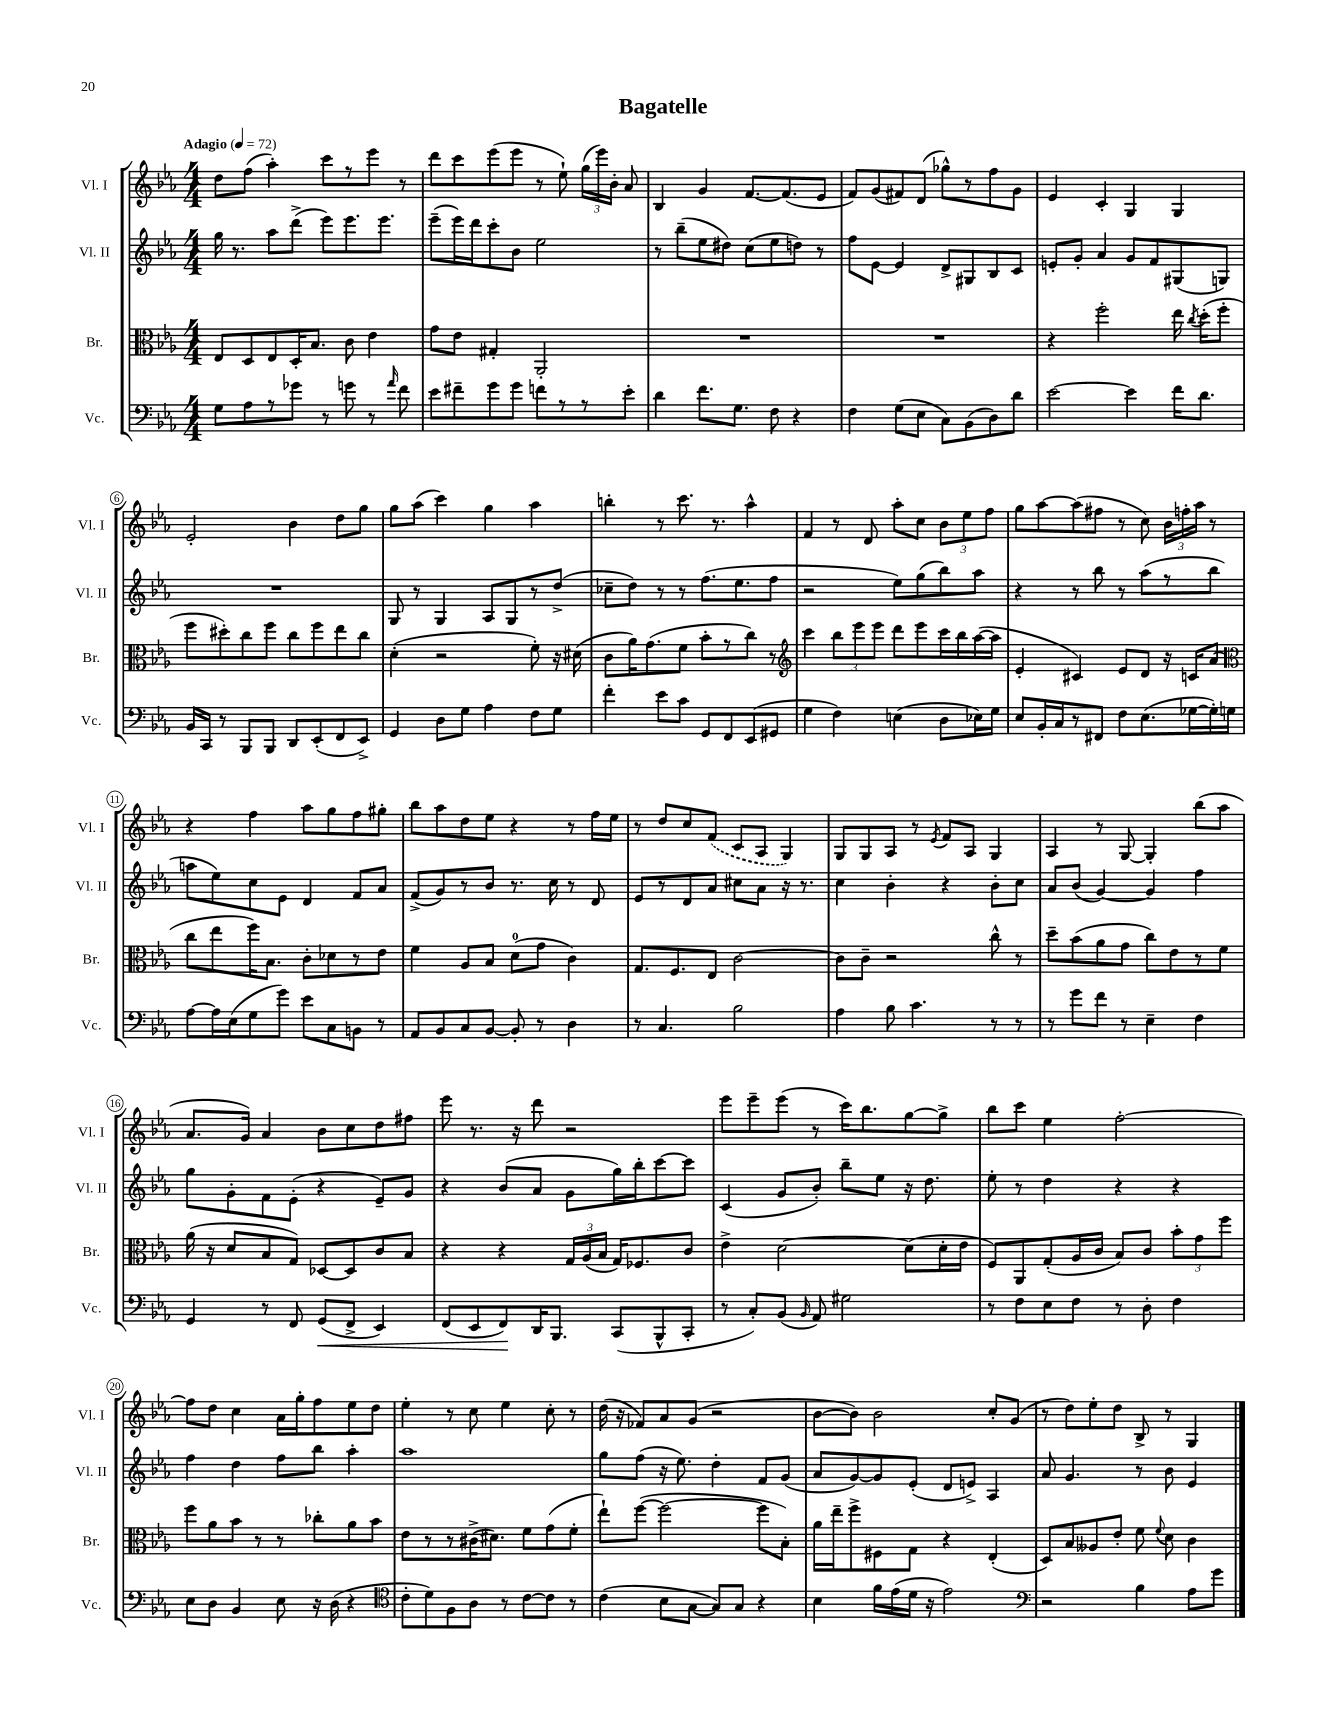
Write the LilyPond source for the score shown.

\header { title = "Bagatelle" }
<<
\new StaffGroup <<
\new Staff = "s0" \with { instrumentName = "Vl. I" shortInstrumentName = "Vl. I" } {
    \clef treble \key ees \major \numericTimeSignature \time 4/4 \tempo "Adagio" 4 = 72
    \autoBeamOff d''8[ f''8]( aes''4-.) c'''8[ r8 ees'''8] r8 |
    d'''8[ c'''8 ees'''8( ees'''8] r8 ees''8-!) \tuplet 3/2 { g''16[( ees'''16) bes'16]-. } aes'8 |
    bes4 g'4 f'8.[~ f'8.( ees'8] |
    f'8[) g'8( fis'8) d'8]( ges''8[-^) r8 f''8 g'8] |
    ees'4 c'4-. g4 g4 |
    ees'2-. bes'4 d''8[ g''8] |
    g''8[ aes''8]( c'''4) g''4 aes''4 |
    b''4-. r8 c'''8. r8. aes''4-^ |
    f'4 r8 d'8 aes''8[-. c''8] \tuplet 3/2 { bes'8[ ees''8 f''8] } |
    g''8[ aes''8~ aes''8( fis''8] r8 c''8) \tuplet 3/2 { bes'16[ f''16-. aes''16] } r8 |
    r4 f''4 aes''8[ g''8 f''8 gis''8]-. |
    bes''8[ aes''8 d''8 ees''8] r4 r8 f''16[ ees''16] |
    r8 d''8[ c''8 \once \slurDashed f'8]( c'8[ aes8] g4) |
    g8[ g8 aes8] r8 \acciaccatura { ees'8 } f'8[ aes8] g4 |
    aes4 r8 g8~ g4-. bes''8[( aes''8] |
    aes'8.[ g'16]) aes'4 bes'8[ c''8 d''8 fis''8] |
    ees'''8 r8. r16 d'''8 r2 |
    ees'''8[ ees'''8-- ees'''8]( r8 c'''16[) bes''8. g''8~ g''8]-> |
    bes''8[ c'''8] ees''4 f''2~-. |
    f''8[ d''8] c''4 aes'16[ g''16-. f''8 ees''8 d''8] |
    ees''4-. r8 c''8 ees''4 c''8-. r8 |
    d''16( r16 fes'8[) aes'8 g'8]( r2 |
    bes'8[~ bes'8]) bes'2 c''8[-. g'8]( |
    r8 d''8[) ees''8-. d''8] bes8-> r8 g4 \bar "|." |
}
\new Staff = "s1" \with { instrumentName = "Vl. II" shortInstrumentName = "Vl. II" } {
    \clef treble \key ees \major \numericTimeSignature \time 4/4
    \autoBeamOff g''16 r8. aes''8[ d'''8]->( ees'''8[) ees'''8. ees'''8.] |
    ees'''8[--( ees'''16) d'''16 c'''8-. bes'8] ees''2 |
    r8 bes''8[--( ees''8 dis''8]) c''8[( ees''8 d''8]) r8 |
    f''8[ ees'8]~ ees'4 d'8[-> gis8 bes8 c'8] |
    e'8[-. g'8]-. aes'4 g'8[ f'8 gis8( g8]) |
    R1 |
    g8 r8 g4 aes8[ g8 r8 d''8]->( |
    ces''8[-- d''8]) r8 r8 f''8.[( ees''8. f''8] |
    r2 ees''8[) g''8( bes''8) aes''8] |
    r4 r8 bes''8 r8 aes''8[( r8 bes''8] |
    a''8[ ees''8) c''8 ees'8] d'4 f'8[ aes'8] |
    f'8[->( g'8) r8 bes'8] r8. c''16 r8 d'8 |
    ees'8[ r8 d'8 aes'8] cis''8[ aes'8] r16 r8. |
    c''4 bes'4-. r4 bes'8[-. c''8] |
    aes'8[ bes'8]( g'4~) g'4 f''4 |
    g''8[ g'8-. f'8 ees'8]-.( r4 ees'8[--) g'8] |
    r4 bes'8[( aes'8] g'8[ g''16) bes''16-. c'''8~ c'''8] |
    c'4( g'8[ bes'8]-.) bes''8[-- ees''8] r16 d''8. |
    ees''8-. r8 d''4 r4 r4 |
    f''4 d''4 f''8[ bes''8] aes''4-. |
    aes''1 |
    g''8[ f''8]( r16 ees''8.) d''4-. f'8[ g'8]( |
    aes'8[ g'8~) g'8 ees'8]-.( d'8[ e'8]->) aes4 |
    aes'8 g'4. r8 bes'8 ees'4 \bar "|." |
}
\new Staff = "s2" \with { instrumentName = "Br." shortInstrumentName = "Br." } {
    \clef alto \key ees \major \numericTimeSignature \time 4/4
    \autoBeamOff ees8[ d8 ees8 d16-. bes8.] c'8 ees'4 |
    g'8[ ees'8] gis4-. aes,2-. |
    R1 |
    R1 |
    r4 f''2-. ees''16 \acciaccatura { c''8 } d''16[-.( f''8]-. |
    f''8[ dis''8-.) c''8 f''8] c''8[ f''8 ees''8 c''8] |
    d'4-.( r2 f'8-.) r16 dis'16( |
    c'8[ aes'16) g'8.( f'8] bes'8[-. r8 c''8]) r8 |
    \clef treble c'''4 \tuplet 3/2 { bes''8[ ees'''8 ees'''8] } d'''8[ ees'''8 c'''16 bes''16 aes''16~( aes''16] |
    ees'4-. cis'4) ees'8[ d'8] r16 c'16[ aes'8]( |
    \clef alto c''8[ ees''8 f''16) bes8.] c'8[-. des'8 r8 ees'8] |
    f'4 aes8[ bes8] d'8[-0( g'8] c'4) |
    g8.[ f8. ees8] c'2~ |
    c'8[ c'8]-- r2 c''8-^ r8 |
    d''8[-- bes'8( aes'8 g'8] c''8[) ees'8 r8 f'8] |
    aes'16( r16 d'8[ bes8 g8]) des8[~ des8 c'8 bes8] |
    r4 r4 \tuplet 3/2 { g16[ aes16( bes16] } g16[) fes8. c'8] |
    ees'4-> d'2~ d'8[( d'16-. ees'16] |
    f8[) aes,8 g8-.( aes16 c'16] bes8[) c'8] \tuplet 3/2 { bes'8[-. g'8 f''8] } |
    f''8[ aes'8 bes'8] r8 r8 ces''8[-. aes'8 bes'8] |
    ees'8[ r8 r8 cis'16->( dis'8.]) f'8[ g'8( f'8]-. |
    ees''8[-!) f''8]~( f''2~ f''8[ bes8]-.) |
    aes'16[ ees''16-- f''8-> fis8 g8] r4 ees4-.( |
    d8[) bes8 aeses8 ees'8]-. f'8 \appoggiatura { f'8 } d'8 c'4 \bar "|." |
}
\new Staff = "s3" \with { instrumentName = "Vc." shortInstrumentName = "Vc." } {
    \clef bass \key ees \major \numericTimeSignature \time 4/4
    \autoBeamOff g8[ aes8 r8 ges'8] r8 g'8 r8 \grace { aes'16 } f'8 |
    ees'8[ fis'8-- g'8 g'8] f'8[ r8 r8 ees'8]-. |
    d'4 f'8.[ g8.] f8 r4 |
    f4 g8[( ees8] c8[) bes,8( d8) d'8] |
    ees'2~ ees'4 f'16[ d'8.] |
    bes,16[ c,16] r8 bes,,8[ bes,,8] d,8[ ees,8-.( f,8 ees,8]->) |
    g,4 d8[ g8] aes4 f8[ g8] |
    f'4-. ees'8[ c'8] g,8[ f,8 ees,8( gis,8] |
    g4 f4) e4( d8[ ees16) g16] |
    ees8[ bes,16-. c16 r8 fis,8] f8[ ees8.( ges16~ ges16-.) g16] |
    aes8[~ aes16 ees16( g8 g'8]) ees'8[ c8 b,8] r8 |
    aes,8[ bes,8 c8 bes,8]~ bes,8-. r8 d4 |
    r8 c4. bes2 |
    aes4 bes8 c'4. r8 r8 |
    r8 g'8[ f'8] r8 ees4-- f4 |
    g,4 r8 f,8 g,8[\<( f,8]-> ees,4) |
    f,8[( ees,8 f,8\!) d,16 bes,,8.] c,8[( bes,,8-^ c,8]-. |
    r8 c8[-.) bes,8]( \grace { bes,16 } aes,8) gis2 |
    r8 f8[ ees8 f8] r8 d8-. f4 |
    ees8[ d8] bes,4 ees8 r16 d16( r4 |
    \clef tenor c'8[-. d'8) f8 aes8] r8 c'8[~ c'8] r8 |
    c'4( bes8[ g8]~ g8[) g8] r4 |
    bes4 f'16[ ees'16( d'16] r16 ees'2) |
    \clef bass r2 bes4 aes8[ g'8] \bar "|." |
}
>>
>>
\layout { \context { \Score \override BarNumber.stencil = #(make-stencil-circler 0.1 0.3 ly:text-interface::print) } }
